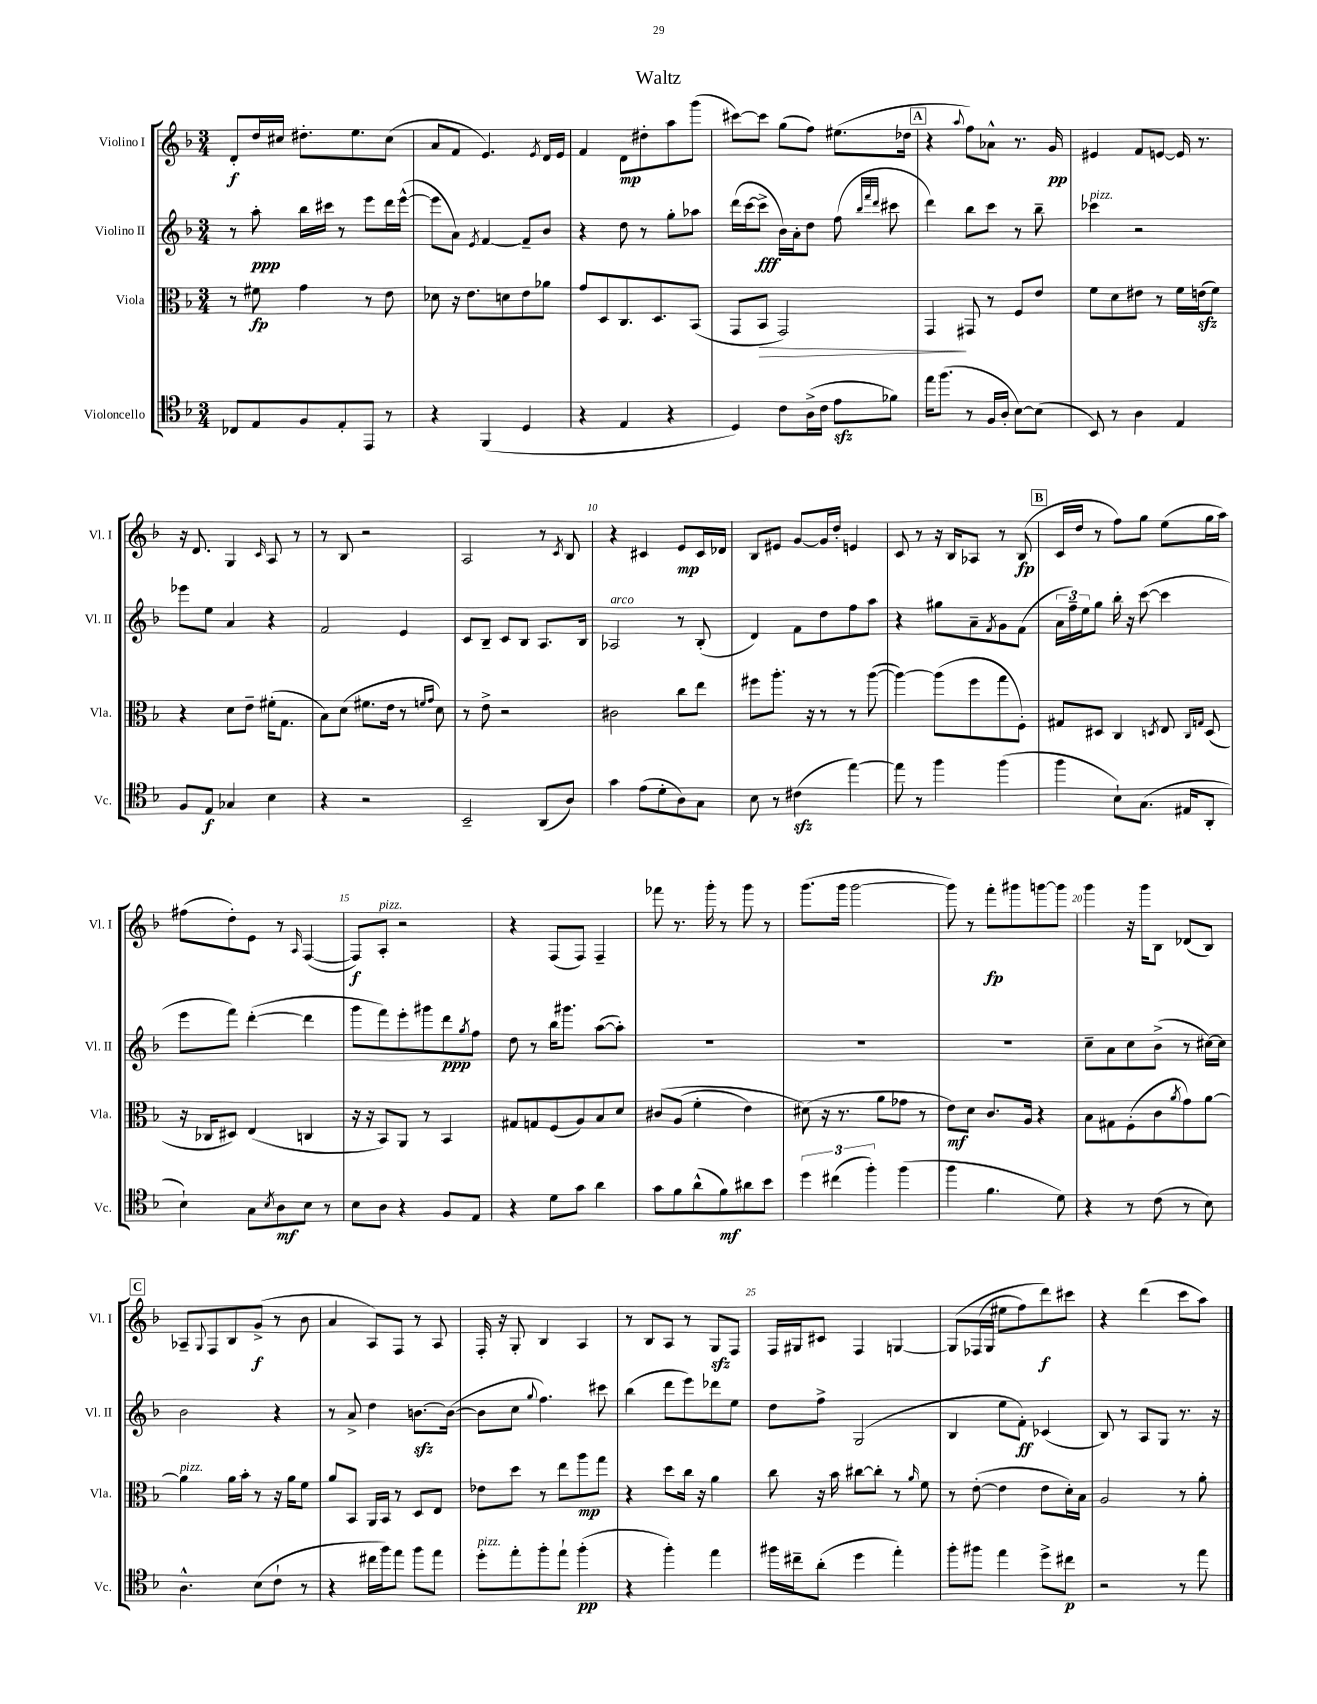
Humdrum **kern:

**kern	**kern	**kern	**kern
*staff4	*staff3	*staff2	*staff1
*clefC4	*clefC3	*clefG2	*clefG2
*k[b-]	*k[b-]	*k[b-]	*k[b-]
*M3/4	*M3/4	*M3/4	*M3/4
8C-/L	8r	8r	8d'/L
8E/	8f#\	8aa'\	16dd/L
.	.	.	16cc#/JJ
8F/	4g\	16bb-\LL	8.dd#'\L
.	.	16ccc#\JJ	.
8E'/	.	8r	.
.	.	.	8.ee\
8EE/J	8r	8eee\L	.
8r	8e\	16ddd\L	(8cc#\J
.	.	([16eee^^\JJ	.
=	=	=	=
4r	8d-\	8eee\]L	8a/L
.	16r	8a\J)	8f/J
.	8.e\L	.	.
.	.	8qe/	.
(4FF/	.	[4f/	4.e/)
.	8d\	.	.
4D/	8e\	8f~/]L	.
.	.	.	8qe/
.	8a-\J	8b-/J	16d/LL
.	.	.	16e/JJ
=	=	=	=
4r	8g/L	4r	4f/
.	8D/	.	.
4E/	8.C/	8dd\	8d\L
.	.	8r	8dd#'\
.	8.D/	.	.
4r	.	8gg'\L	8aa\
.	(8BB-/J	8aa-\J	(8ggg\J
=	=	=	=
4D/)	8GG/L	(16ddd\LL	[8ccc#\L)
.	.	[16ccc\J	.
.	8BB-/J	8ccc^\]J	8ccc#\]J
8c\L	2GG/)	16b-\LL)	(8gg\L
.	.	16a'\J	.
(16A^\L	.	8dd\J	8ff\J)
16c\JJ	.	.	.
8e\L	.	(8ff\	(8.ee#\L
.	.	32qqbb-/LLL	.
.	.	32qqfff/	.
.	.	32qqddd/JJJ	.
8f-\J)	.	8ccc#\	.
.	.	.	16dd-\Jk
=	=	=	=
16ee\LK	4GG/	4ddd\)	4r
(8.ff\J	.	.	.
.	.	.	8qqaa/
8r	8GG#/	8bb-\L	8ff\L)
16F/LL	8r	8ccc\J	8a-^^\J
16A'/JJ	.	.	.
[8B-\L)	8F/L	8r	8.r
(8B-\]J	8e/J	8bb-~\	.
.	.	.	16g/
=	=	=	=
8BB-/)	8f\L	4ccc-\	4e#/
8r	8d\	.	.
4A\	8e#\J	2r	8f/L
.	8r	.	[8e/J
4E/	16f\LL	.	16e/]
.	(16e\J	.	8.r
.	8f\J)	.	.
=	=	=	=
8F/L	4r	8eee-\L	16r
.	.	.	8.d/
8E/J	.	8ee\J	.
4G-/	8d\L	4a/	4G/
.	8e~\J	.	.
.	.	.	16qqc/
4B-\	(16f#'\LK	4r	8A/
.	8.G\J	.	.
.	.	.	8r
=	=	=	=
4r	8B-\L)	2f/	8r
.	(8d\J	.	8B-/
2r	8.f#\L	.	2r
.	16e\Jk	.	.
.	8r	4e/	.
.	16qqf/LL	.	.
.	16qqg/JJ	.	.
.	8d\)	.	.
=	=	=	=
2BB-~/	8r	8c/L	2A/
.	8e^\	8B-~/J	.
.	2r	8c/L	.
.	.	8B-/J	.
(8AA/L	.	8.A/L	8r
.	.	.	8qc/
8A/J)	.	.	8B-/
.	.	16B-/Jk	.
=	=	=	=
4g\	2c#\	2A-/	4r
(8e\L	.	.	4c#/
8d'\	.	.	.
8A\)	8cc\L	8r	8e/L
8G\J	8ee\J	(8B-'/	16c#/L
.	.	.	16d-/JJ
=	=	=	=
8B-\	8ff#\L	4d/)	8B-/L
8r	8.aa'\J	.	8e#/J
(4c#\	.	8f\L	[8g/L
.	16r	.	.
.	8r	8dd\	16g/]L
.	.	.	16dd'/JJ
[4ee\)	8r	8ff\	4e/
.	([8aa\	8aa\J	.
=	=	=	=
8ee\]	4aa\_)	4r	8c/
8r	.	.	8r
4ff\	(8aa\]L	8gg#\L	16r
.	.	.	16B-/LK
.	8ff\	8a~\	8A-/J
.	.	8qf/	.
(4ff\	8gg\	8g\	8r
.	8F'\J)	(8f\J	(8B-/
=	=	=	=
4ff\	8G#/L	24a\LL	16c/LL
.	.	24ff~\)	.
.	.	.	16dd/JJ
.	.	24ee\J	.
.	8D#/J	8gg\J	8r
8B-`\L)	4C/	16bb-'\	8ff\L)
.	.	16r	.
(8.G\J	.	([8ccc\	8gg\J
.	8qD/	.	.
.	8E/	4ccc\]	(8ee\L
16E#/LK	.	.	.
.	16qqC/LL	.	.
.	16qqG/JJ	.	.
8AA'/J	(8D/	.	16gg\L
.	.	.	16aa\JJ)
=	=	=	=
4B-`\)	16r	8eee\L	(8ff#\L
.	16C-/LK	.	.
.	8D#/J)	8fff\J)	8dd'\)
8G\L	(4E/	([4ddd'\	8e\J
8qB-/	.	.	.
8A\	.	.	8r
.	.	.	16qqA/
8B-\J	4C/	4ddd\]	([4F/
8r	.	.	.
=	=	=	=
8B-\L	16r	8ggg\L	8F/]L)
.	16r	.	.
8A\J	8BB-/L)	8fff\)	8A'/J
4r	8AA/J	8eee'\	2r
.	8r	8ggg#\	.
8F/L	4BB-/	8ddd\	.
.	.	8qgg/	.
8E/J	.	8ff\J	.
=	=	=	=
4r	8G#/L	8dd\	4r
.	8G/	8r	.
8d\L	(8F/	16bb-\LK	(8F/L
.	.	8.ggg#\J	.
8g\J	8A/)	.	8F/J)
4a\	8B-/	([8aa\L	4F~/
.	8d/J	8aa'\]J)	.
=	=	=	=
8g\L	&(8c#/L	2.r	8fff-\
8f\	(8A/J	.	8.r
(8a^^\	4f'\	.	.
.	.	.	16ggg'\
8f\)	.	.	8r
8a#\	4e\)	.	8ggg\
8b-\J	.	.	8r
=	=	=	=
6dd\	(8d#\&)	2.r	(8.ggg\L
.	16r	.	.
(6cc#\	.	.	.
.	8.r	.	16ggg\Jk
.	.	.	[2ggg\
6ff'\)	.	.	.
.	8a\L	.	.
(4ff\	8g-\J	.	.
.	8r	.	.
=	=	=	=
4ff\	8e\L)	2.r	8ggg\])
.	8d\J	.	8r
4.f\	8.c/L	.	8fff'\L
.	.	.	8ggg#\
.	16A/Jk	.	.
.	4r	.	[8ggg\
8d\)	.	.	8ggg\]J
=	=	=	=
4r	8B-\L	8cc~\L	4ggg\
.	8G#\	8a\	.
8r	(8F'\	8cc\	16r
.	.	.	16ggg\LK
(8c\	8c\	(8b-^\J	8B-\J
.	8qa/	.	.
8r	8g\)	8r	(8d-/L
8B-\)	[8a\J	[16cc#\LL)	8B-/J)
.	.	16cc#\]JJ	.
=	=	=	=
4.A^^\	4a\]	2b-\	8A-~/L
.	.	.	8qqG/
.	.	.	8F/
.	16a\LL	.	8B-/
.	16b-'\JJ	.	.
(8B-\L	8r	.	(8g^/J
8c`\J	16r	4r	8r
.	16a\LK	.	.
8r	8f\J	.	8b-\
=	=	=	=
4r	8a/L	8r	4a/
.	8BB-/J	8a^/	.
16cc#\LL	16AA/LL	4dd\	8A/L)
16ff\J)	16BB-/JJ	.	.
8ee\J	8r	.	8F/J
8ff\L	8D/L	[8.b\L	8r
8ee\J	8E/J	.	8A/
.	.	(16b\_Jk	.
=	=	=	=
8dd'\L	8e-\L	8b\]L	16F'/
.	.	.	16r
8ee'\	8dd\J	8cc\J	8G'/
.	.	8qqgg/	.
8ff'\	8r	4.ff\)	4B-/
8ee`\J	8ee\L	.	.
(4ff'\	8aa\	.	4A/
.	8gg\J	8ccc#\	.
=	=	=	=
4r	4r	(4bb-\	8r
.	.	.	8B-/L
4ff'\)	8dd\L	8ddd\L	8A/J
.	16cc\Jk	8eee\)	8r
.	16r	.	.
4ee\	4a\	8ddd-\	8G/L
.	.	8ee\J	8F/J
=	=	=	=
16ff#\LL	8cc\	8dd\L	16F/LL
16cc#~\J	.	.	16G#/J
(8a'\J	16r	8ff^\J	8c#/J
.	16b-\	.	.
4dd\	[8cc#\L	(2G/	4F/
.	8cc#'\]J	.	.
4ee'\)	8r	.	[4G/
.	16qqa/	.	.
.	8f\	.	.
=	=	=	=
8ff'\L	8r	4B-/	&(8G/]L
8ff#\J	([8e'\	.	(16F-/L
.	.	.	16G/JJ
4ee\	4e\]	8ee\L	8ee#\L
.	.	8f'\J)	8ff\)
8dd^\L	8e\L	(4c-/	8ddd\&)
8cc#\J	16d'\L)	.	8ccc#\J
.	16B-\JJ	.	.
=	=	=	=
2r	2A/	8B-/)	4r
.	.	8r	.
.	.	8A/L	(4ddd\
.	.	8G/J	.
8r	8r	8.r	8ccc\L
8ee\	8a'\	.	8aa\J)
.	.	16r	.
==	==	==	==
*-	*-	*-	*-
